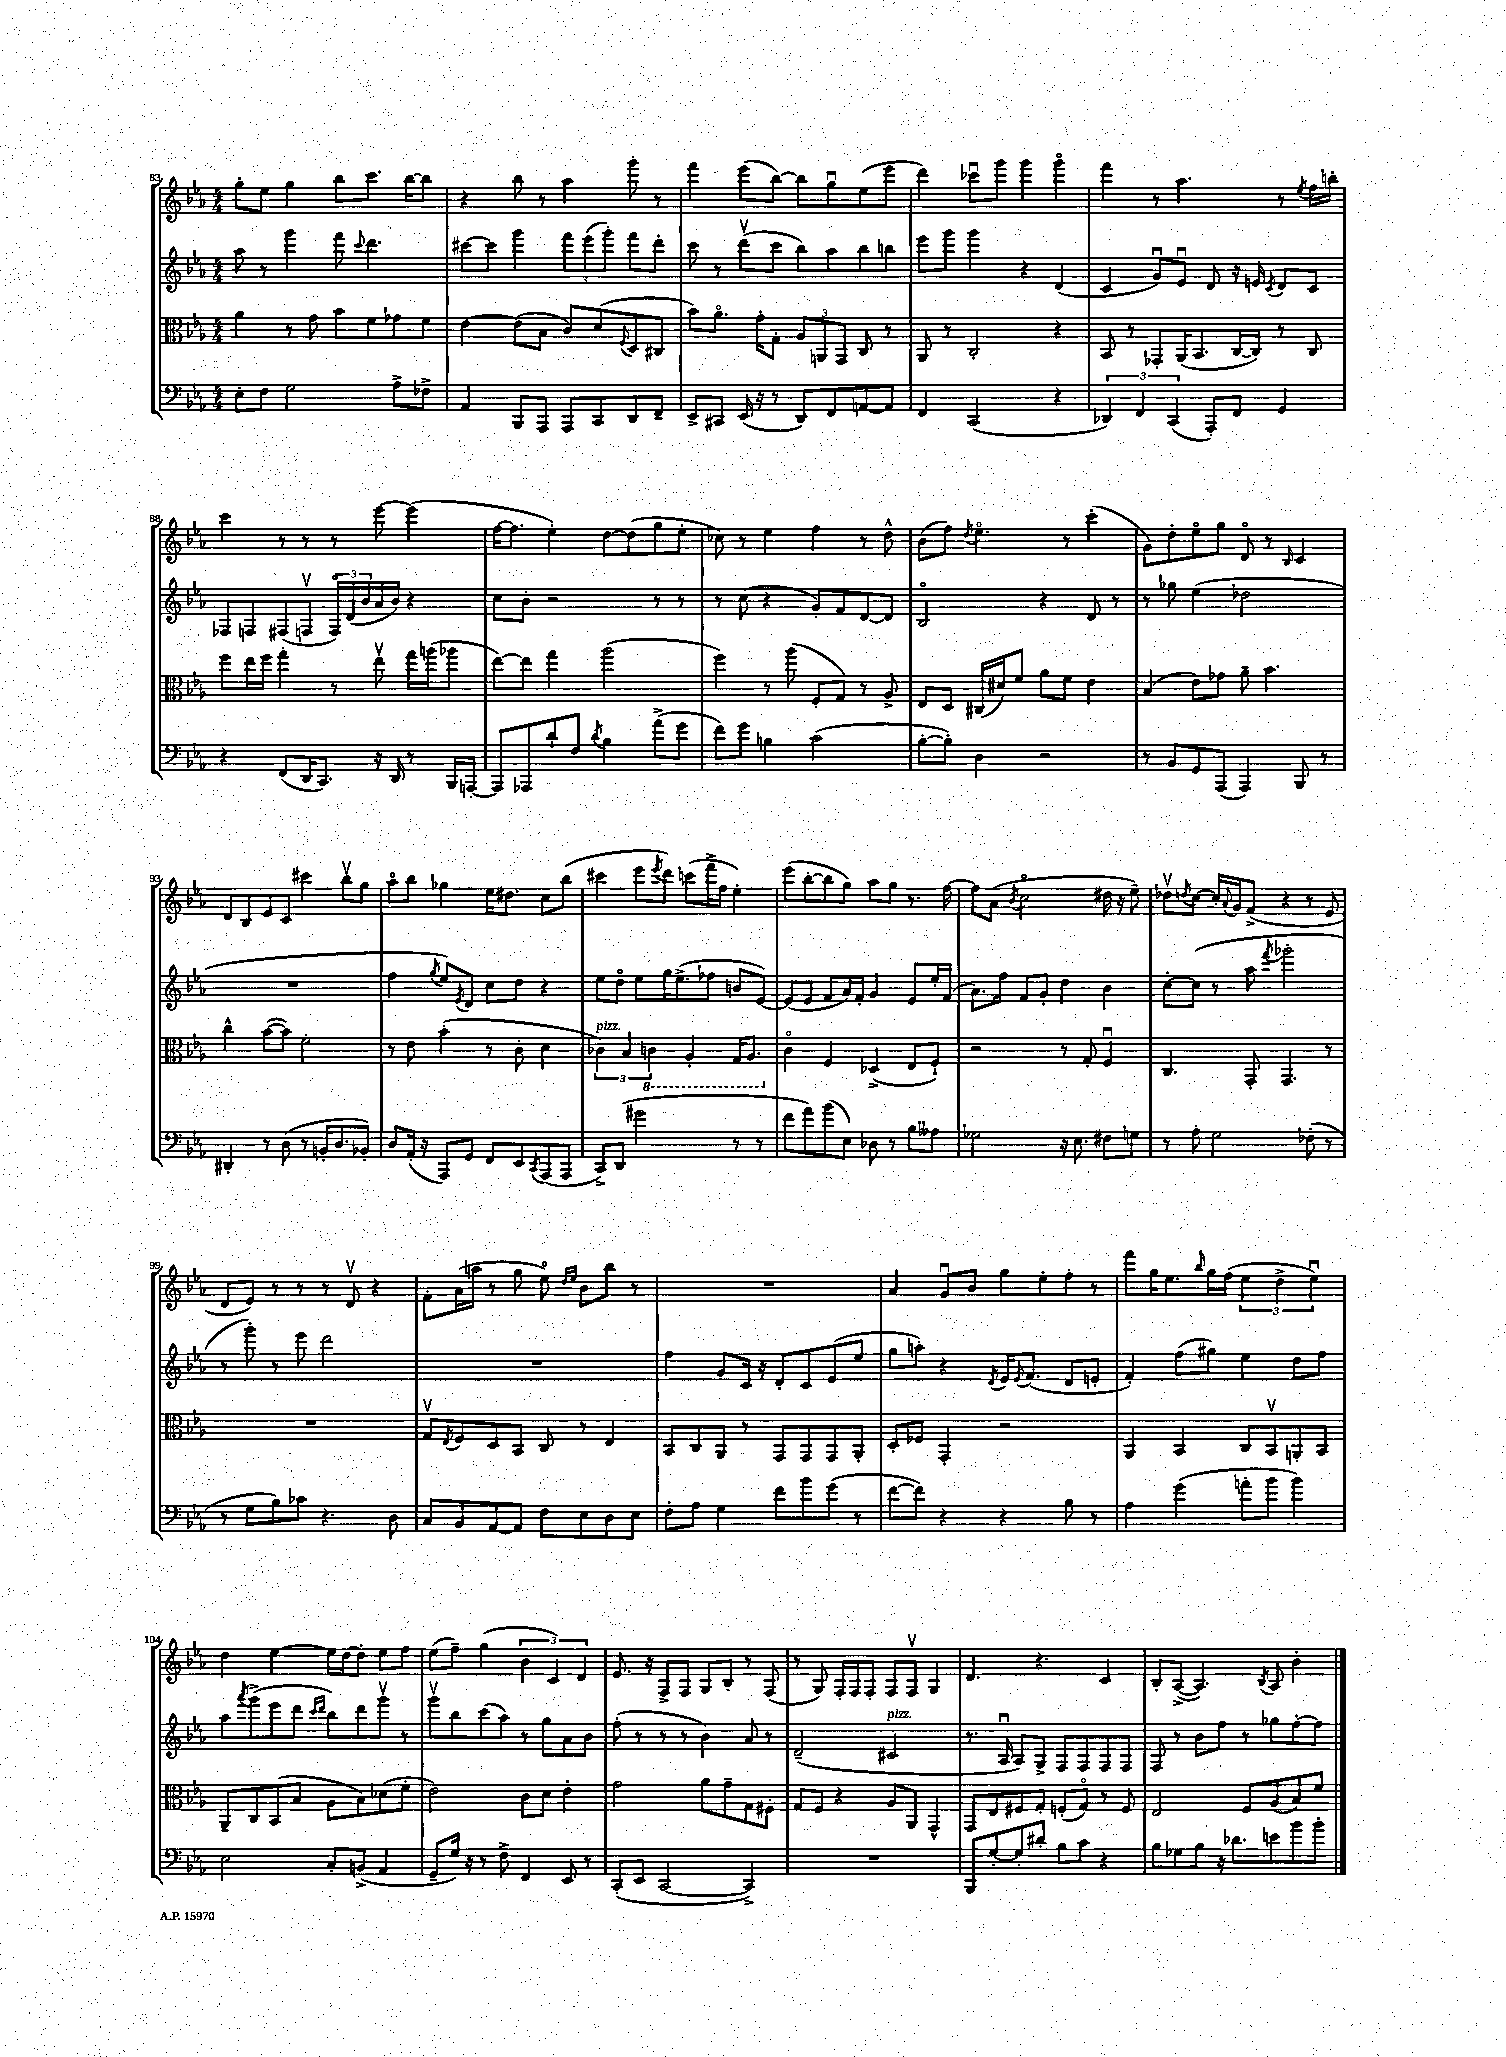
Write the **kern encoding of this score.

**kern	**kern	**kern	**kern
*part4	*part3	*part2	*part1
*staff4	*staff3	*staff2	*staff1
*clefF4	*clefC3	*clefG2	*clefG2
*k[b-e-a-]	*k[b-e-a-]	*k[b-e-a-]	*k[b-e-a-]
*M4/4	*M4/4	*M4/4	*M4/4
=83	=83	=83	=83
8E-'\L	4a-\	8aa-\	8gg'\L
8F\J	.	8r	8ee-\J
2G\	8r	4ggg\	4gg\
.	8g\	.	.
.	8b-\L	8fff\	8bb-\L
.	.	8qqccc/	.
.	8f\	4.ddd\	8.ccc\J
8A-^\L	8g-X\	.	.
.	.	.	[16bb-\KL
8F-X^\J	8f\J	.	8bb-\J]
=84	=84	=84	=84
4AA-/	[4e-\	[8ccc#X\L	4r
.	.	8ccc#\J]	.
8BBB-/L	(8e-\L]	4ggg\	8bb-\
8AAA-/J	8B-\J	.	8r
8AAA-/L	8c/L)	12fff\L	4aa-\
.	.	(12eee-\	.
8CC/	(8d/	.	.
.	.	12ggg'\J)	.
.	8qqF/	.	.
8DD/	8D/	8fff\L	8ggg'\
8FF~/J	8C#X/J	8ddd'\J	8r
=85	=85	=85	=85
8EE-^/L	8b-\L)	8ccc\	4fff\
8CC#X/J	8.a-\J	8r	.
(16EE-/	.	(8dddv\L	(8eee-\L
16r	16g'\KL	.	.
8r	8G'\J	8ccc\J	[8bb-\J)
8DD/L)	12A-/L	8bb-\L)	8bb-\L]
.	12AAn/	.	.
8FF/	.	8aa-\	8ggu\
.	12GG/J	.	.
[8AAn/	8C/	8bb-\	(8ee-\
8AA/J]	8r	8bbn\J	8eee-\J
=86	=86	=86	=86
4FF/	8AA-/	8eee-\L	4ddd\)
.	8r	8ggg\J	.
(2CC/	2C'/	4ggg\	8ccc-Xu\L
.	.	.	8ggg\J
.	.	4r	4ggg\
4r	4r	(4d/	4ggg\
=87	=87	=87	=87
6DD-X/)	8BB-/	4c/	4fff\
.	8r	.	.
6FF/	.	.	.
.	8GG-X'/L	8gu/L)	8r
(6CC/	.	.	.
.	(16AA-/K	8e-u/J	4.aa-\
.	8.BB-/	.	.
8AAA-'/L)	.	8d/	.
8FF/J	[16C/L	16r	.
.	16C/JJ])	16en/	.
.	.	8qc/	.
4GG/	8r	8d/L	8r
.	.	.	8qee-/
.	8C/	8c/J	16ff\LL
.	.	.	16bbn'\JJ
!!LO:LB:g=z
=88	=88	=88	=88
4r	8ff\L	8F-X/L	4ccc\
.	16ee-\L	8Fn/	.
.	16ff\JJ	.	.
(8FF/L	4gg'\	(8F#X/	8r
16DD/K	.	8Fnv/J	8r
8.CC/J)	.	.	.
.	8r	24F/LL)	8r
.	.	(24d/	.
.	.	24b-/	.
16r	8ee-v\	16a-/	[8eee-\
16DD/	.	16b-/JJ)	.
8r	16gg\LL	4r	(4eee-\]
.	(16aan\J	.	.
16BBB-/LL	8aa-X\J	.	.
[16AAAn'/JJ	.	.	.
=89	=89	=89	=89
8AAA/L]	[8ee-\L)	8cc\L	[16ff\KL
.	.	.	8.ff\J]
8AAA-X/	8ee-\J]	8b-'\J	.
8d`/	4gg\	2r	4ee-'\)
8F/J	.	.	.
8qd/	.	.	.
4B-\	(2aa-\	.	[8dd\L
.	.	.	(8dd\]
(8a-^\L	.	8r	8gg\
8g\J	.	8r	8ee-'\J
=90	=90	=90	=90
8f\L)	4ff\)	8r	8cc-X\)
8g\J	.	(8cc\	8r
4Bn\	8r	4r	4ee-\
.	(8aa-\	.	.
(2c\	8F'/L	8g'/L)	4ff\
.	8G/J)	8f/	.
.	8r	[8d/	8r
.	8A-^/	8d/J]	8dd^^\
=91	=91	=91	=91
[8B-'\L	8E-/L	2B-/	(8b-\L
8B-'\J])	8D/J	.	8ff\J)
.	.	.	8qdd/
4D\	(16C#X/LL	.	4.ee-\
.	16d#X/J)	.	.
.	8f/J	.	.
2r	8a-\L	4r	.
.	8f\J	.	8r
.	4e-\	8d/	(4ccc'\
.	.	8r	.
=92	=92	=92	=92
8r	(4B-/	8r	8g\L)
8BB-/L	.	8gg-X\	8dd'\
8GG/	8e-\L)	(4ee-\	8ee-\
(8AAA-/J	8g-X\J	.	8gg\J
4AAA-/)	8a-~\	2dd-X\	8d/
.	4.b-\	.	8r
.	.	.	16qqB-/
8BBB-/	.	.	4c/
8r	.	.	.
!!LO:LB:g=z
=93	=93	=93	=93
4DD#X'/	4cc^^\	1r	8d/L
.	.	.	8B-/
8r	([8b-\L	.	8e-/
(8D\	8b-\J])	.	8c/J
8r	2f'\	.	4ccc#X\
16BBn'/KL	.	.	.
8.D/	.	.	.
.	.	.	8bb-v\L
8BB-X'/J)	.	.	8gg\J
=94	=94	=94	=94
8D/L	8r	4ff\	8aa-\L
(16AA-'/Jk	8e-\	.	8bb-\J
16r	.	.	.
.	.	8qgg/	.
8AAA-/L)	(4b-'\	8ee-/L)	4gg-X\
.	.	8qe-/	.
8GG/J	.	8d/J	.
8FF/L	8r	8cc\L	16ee-\KL
.	.	.	8.dd#X\J
8EE-/	8c'\	8dd\J	.
8qCC/	.	.	.
(8AAA-/	4d\	4r	8cc\L
8AAA-/J	.	.	(8bb-\J
=95	=95	=95	=95
!	!LO:TX:a:i:t=pizz.	!	!
8CC^/L)	6c-X\)	8ee-\L	4ccc#X\
(8DD/J	.	8dd\J	.
.	6B-/	.	.
2g#X\	.	8ee-\L	8eee-\L
*	*8ba	*	*
.	6Cn\	.	.
.	.	.	8qeee-/
.	.	16gg\K	8ddd\J)
.	.	(8.ee-^\	.
.	4AA-'/	.	(8cccn\L
.	.	8ff-X\J	16fff^\L
.	.	.	16ff\JJ
8r	16GG/KL	8bn/L	4ee-'\)
.	8.AA-/J	.	.
8r	.	[8e-/J)	.
=96	=96	=96	=96
*	*X8ba	*	*
8f\L	4c\	(8e-/L]	(8eee-\L
8a-\)	.	8e-/J	[8bb-'\
(8b-\	4F/	8f/L	8bb-\]
8E-\J)	.	16a-/L)	8gg\J)
.	.	16f'/JJ	.
8D-X\	(4D-X^/	4g/	8aa-\L
8r	.	.	8gg\J
8B-\L	8E-/L	8e-/L	8.r
8A--X\J	8F`/J)	16ee-'/L	.
.	.	(16f/JJ	[16ff\
=97	=97	=97	=97
2G-X\	2r	8.a-\L)	8ff\L]
.	.	.	(8a-\J
.	.	16ff\Jk	.
.	.	.	8qb-/
.	.	8f/L	2cc\
.	.	8g'/J	.
16r	8r	4dd\	.
8.E-\	.	.	.
.	8G'/	.	.
8F#X\L	4Fu/	4b-\	16dd#X\
.	.	.	16r
8Gn\J	.	.	8ee-~\)
=98	=98	=98	=98
8r	4.C/	[8cc'\L	8dd-Xv\L
.	.	.	8qddn/
8A-'\	.	(8cc\J]	[8cc\J
2G\	.	8r	16cc'/LL]
.	.	.	8qqa-/
.	.	.	16g/J
.	8GG'/	8aa-\	(8f^/J
.	.	8qfff/	.
.	4.GG/	2ggg-X'\	4r
(8F-X'\	.	.	8r
8r	8r	.	8e-/
!!LO:LB:g=z
=99	=99	=99	=99
8r	1r	8r	8d/L
8G\L	.	8ggg'\)	8e-/J)
8B-\)	.	8r	8r
8c-X\J	.	8eee-\	8r
4.r	.	2ddd\	8r
.	.	.	8dv/
.	.	.	4r
8D\	.	.	.
=100	=100	=100	=100
8C/L	8Gv/L	1r	8f'\L
.	8qE-/	.	.
8BB-/	8F/	.	(16a-\L
.	.	.	16aan\JJ
[8AA-/	8D/	.	8r
8AA-/J]	8BB-/J	.	8gg\
8F\L	8C/	.	8ee-\)
.	.	.	16qqdd/LL
.	.	.	16qqee-/JJ
8E-\	8r	.	8b-\L
8D\	4E-/	.	8bb-\J
8E-\J	.	.	8r
=101	=101	=101	=101
8F'\L	8BB-/L	4ff\	1r
8A-\J	8C/	.	.
4G\	8AA-/J	8g/L	.
.	8r	16c/Jk	.
.	.	16r	.
8f\L	8GG/L	8d'/L	.
8b-\	8GG/	8c/	.
(8g\J	8GG/	(8e-/	.
8r	8AA-'/J	8ee-/J	.
=102	=102	=102	=102
[8f\L	8D'/L	8gg\L	4a-/
8f\J])	8F-X/J	8aan'\J)	.
4r	4GG'/	4r	8gu/L
.	.	.	8b-/J
.	.	8qd/	.
4r	2r	16e-/KL	8gg\L
.	.	8qe-/	.
.	.	(8.f/J	.
.	.	.	8ee-'\
8B-\	.	8d/L	8ff'\J
8r	.	8en'/J	8r
=103	=103	=103	=103
4A-\	4AA-/	4f'/)	8fff\L
.	.	.	16gg\K
.	.	.	8.ee-\
(4g\	4BB-/	(8ff\L	.
.	.	.	16qqbb-/
.	.	8gg#X\J)	16gg\L
.	.	.	(16ff\JJ
8an'\L	8C/L	4ee-\	6ee-\
8b-\J	8BB-v/	.	.
.	.	.	6dd^\
4b-\)	8AAn'/	8dd\L	.
.	.	.	6ee-u\)
.	8BB-/J	8ff\J	.
!!LO:LB:g=z
=104	=104	=104	=104
2E-\	8AA-~/L	8aa-\L	4dd\
.	.	8qaaa-/	.
.	8C/	(8ggg^\	.
.	(8BB-/	8eee-\	[4ee-\
.	8B-/J	8ddd\J	.
.	.	16qqccc/LL	.
.	.	16qqddd/JJ	.
8C'/L	8A-\L	8bb-\L)	16ee-\LL]
.	.	.	[16dd\J
(8BBn^/J	8B-\)	8ddd\	8dd'\J]
4AA-/	(8d-X\	8gggv\J	8ee-\L
.	8f'\J	8r	8ff\J
=105	=105	=105	=105
8GG~/L	2e-\)	8gggv\L	(8ee-\L
16G/Jk)	.	8bb-\	8ff~\J)
16r	.	.	.
8r	.	(8ccc\	(4gg\
8F^\	.	8aa-\J)	.
4FF/	8c\L	8r	6b-\
.	8d\J	8gg\L	.
.	.	.	6c/)
8EE-/	4e-'\	8a-\	.
.	.	.	6d/
8r	.	8b-\J	.
=106	=106	=106	=106
(8CC'/L	2g\	(8ff'\	8.e-/
8EE-/J	.	8r	.
.	.	.	16r
[2CC/	.	8r	8F^/L
.	.	8r	8F/J
.	8a-\L	4b-\)	8G/L
.	8g~\	.	8B-'/J
4CC^/])	8G\	8a-/	8r
.	8F#X'\J	8r	(8F/
=107	=107	=107	=107
1r	8G/L	(2d~/	8r
.	8F/J	.	8G/)
.	4r	.	16F'/LL
.	.	.	16F/J
.	.	.	8F'/J
!	!	!LO:TX:a:i:t=pizz.	!
.	8A-/L	2c#X/	8F/L
.	8AA-/J	.	8Fv/J
.	4GG^^/	.	4G/
=108	=108	=108	=108
8BBB-/L	8GG/L	8.r	4.d/
[8G'/	8E-/	.	.
.	.	16A-u/	.
8G'/]	8F#X/	8A-/L)	.
8d#X'/J	8G'/J	8G^/J	4.r
8B-\L	(8Fn'/L	8F/L	.
8c\J	8G/J)	8F/	.
4r	8r	8F/	4c/
.	8F/	8F/J	.
=109	=109	=109	=109
8B-\L	2E-/	8F/	8B-'/L
8G-X\	.	8r	([8A-^/J
8B-\J	.	8b-\L	4.A-/])
16r	.	8ff\J	.
8.d-X\L	.	.	.
.	8F/L	8r	.
.	.	.	8qB-/
8en\	(8A-/	8gg-X\L	8A-/
8b-\	8B-/)	[8ff'\	4b-'\
8b-'\J	8f/J	8ff\J]	.
==	==	==	==
*-	*-	*-	*-
